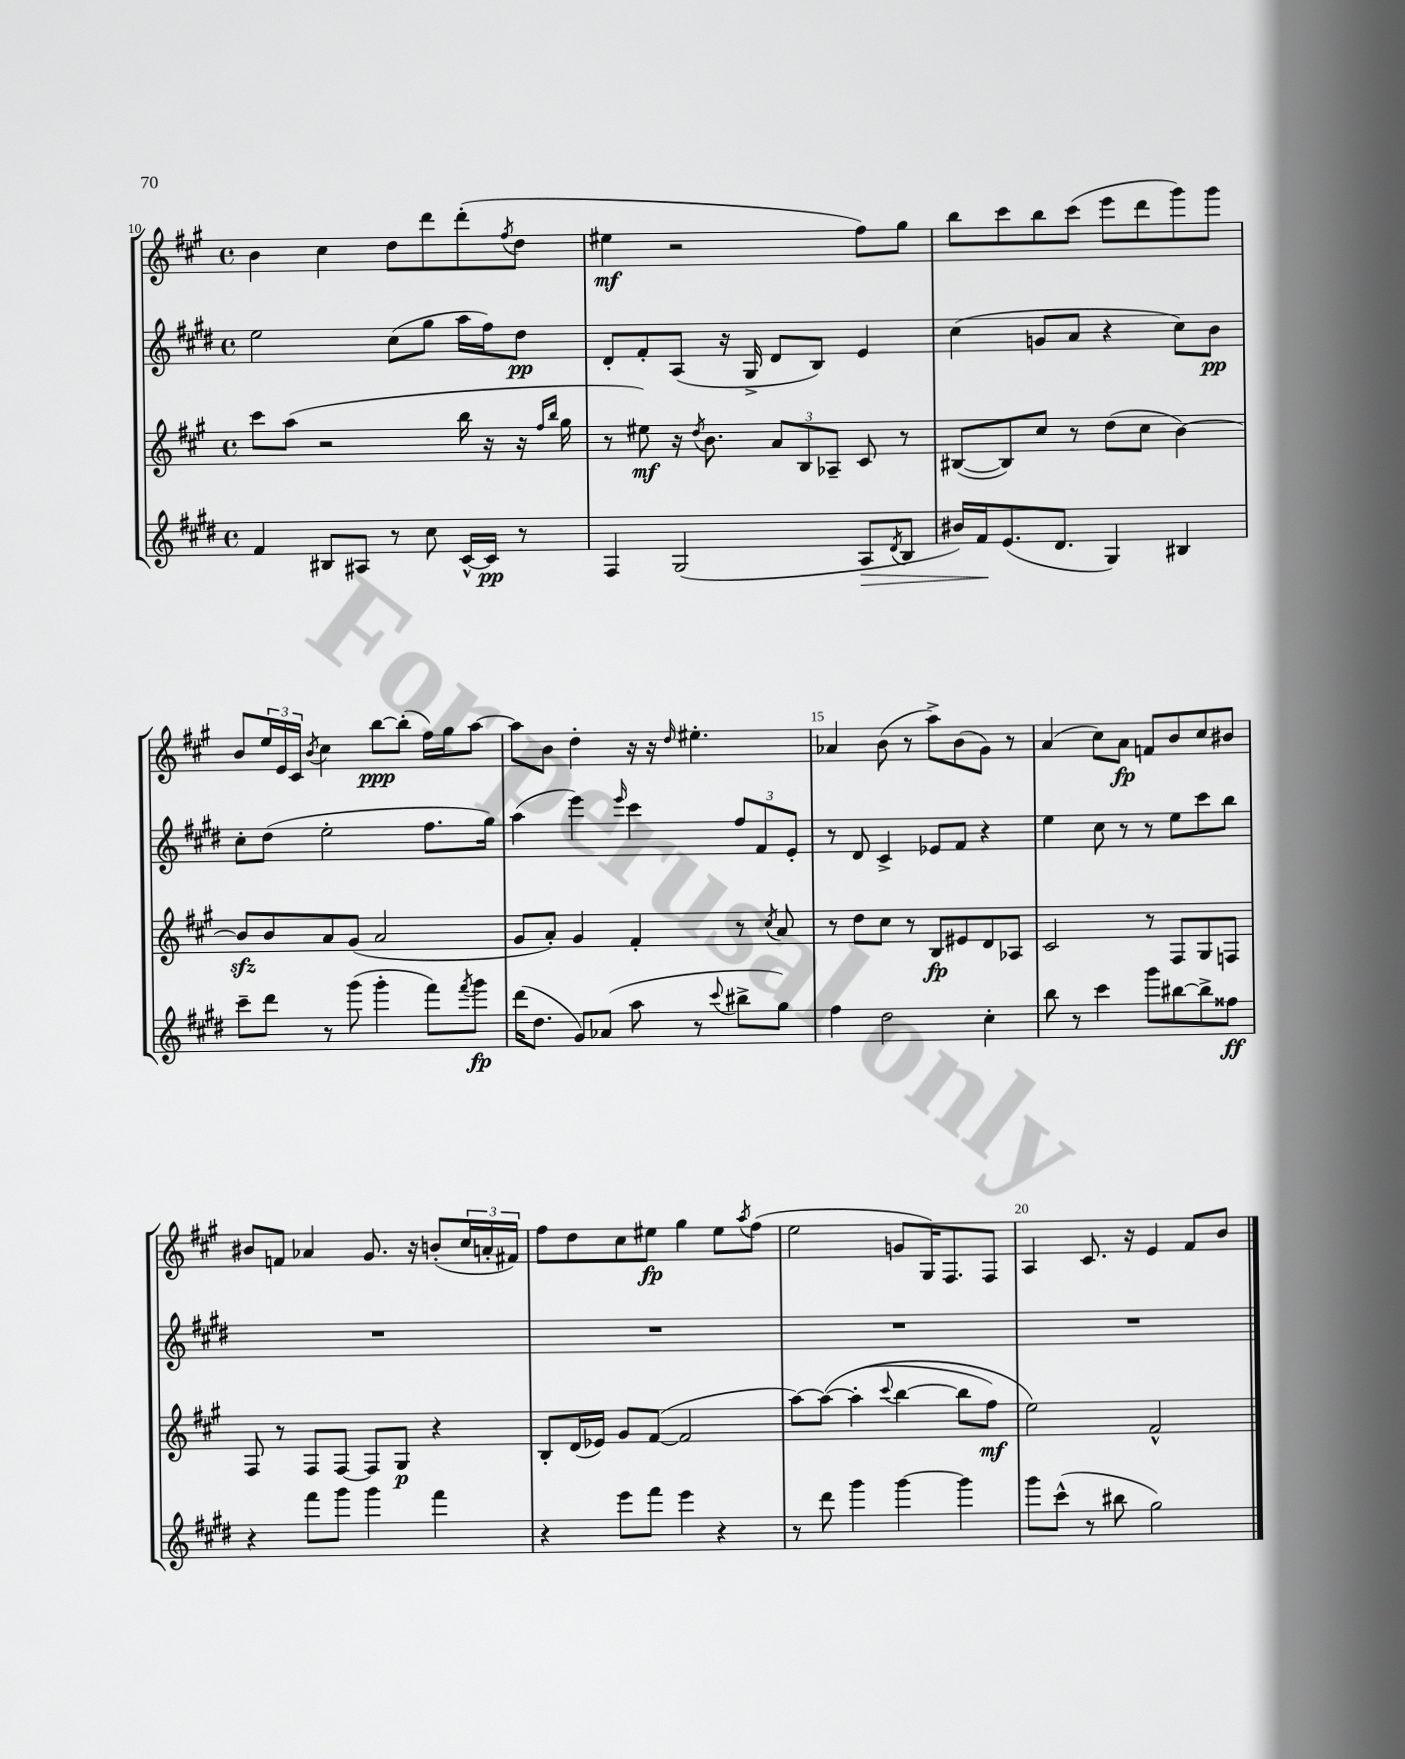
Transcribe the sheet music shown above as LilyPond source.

<<
\new StaffGroup <<
\new Staff = "s0" {
    \clef treble \key a \major \defaultTimeSignature \time 4/4
    b'4 cis''4 d''8 d'''8 d'''8-.( \acciaccatura { fis''8 } d''8 |
    eis''4\mf r2 fis''8) gis''8 |
    b''8 cis'''8 b''8 cis'''8( e'''8 d'''8 gis'''8) gis'''8 |
    b'8 \tuplet 3/2 { e''16 e'16 cis'16 } \acciaccatura { b'8 } cis''4 b''8~\ppp b''8-.( fis''16) gis''16 a''8~ |
    a''8 b'8 d''4-. r16 r16 \grace { d''16 } eis''4.-. |
    aes'4 b'8( r8 a''8->) b'8( gis'8) r8 |
    a'4( cis''8) a'8\fp f'8 b'8 cis''8 bis'8 |
    bis'8 f'8 aes'4 gis'8. r16 b'8-.( \tuplet 3/2 { cis''16 a'16-. fis'16) } |
    fis''8 d''8 cis''8 eis''8\fp gis''4 eis''8 \acciaccatura { a''8 } fis''8( |
    e''2 g'8 gis16) fis8. fis8 |
    a4 cis'8. r16 e'4 fis'8 b'8 \bar "|." |
}
\new Staff = "s1" {
    \clef treble \key e \major \defaultTimeSignature \time 4/4
    e''2 cis''8( gis''8 a''16 fis''16) dis''8\pp |
    dis'8-. fis'8-. a8( r16 gis16-> dis'8 b8) e'4 |
    cis''4( g'8 a'8 r4 cis''8) b'8\pp |
    cis''8-. dis''8( e''2-. fis''8. gis''16) |
    a''4( e'''4) \grace { e'''16 } cis'''4 \tuplet 3/2 { fis''8 fis'8 e'8-. } |
    r8 dis'8 cis'4-> ees'8 fis'8 r4 |
    e''4 cis''8 r8 r8 e''8 cis'''8 b''8 |
    R1 |
    R1 |
    R1 |
    R1 \bar "|." |
}
\new Staff = "s2" {
    \clef treble \key a \major \defaultTimeSignature \time 4/4
    cis'''8 a''8( r2 b''16 r16 r16 \grace { fis''16 b''16 } gis''16 |
    r8 eis''8\mf) r16 \acciaccatura { d''8 } b'8. \tuplet 3/2 { a'8 b8 aes8-- } cis'8 r8 |
    bis8~( bis8) cis''8 r8 d''8( cis''8 b'4~) |
    b'8\sfz b'8 a'8 gis'8( a'2 |
    gis'8 a'8-.) gis'4 fis'4-. r8 \acciaccatura { cis''8 } a'8 |
    r8 d''8 cis''8 r8 b8\fp eis'8 d'8 aes8 |
    cis'2 r8 fis8 gis8 f8 |
    fis8 r8 fis8 fis8~ fis8 gis8\p r4 |
    b8-. d'16( ees'16) gis'8 fis'8~( fis'2 |
    a''8~) a''8~\( a''4-.( \appoggiatura { cis'''8 } b''4~ b''8 fis''8\mf) |
    e''2\) fis'2-^ \bar "|." |
}
\new Staff = "s3" {
    \clef treble \key e \major \defaultTimeSignature \time 4/4
    fis'4 bis8 ais8 r8 cis''8 cis'16~-^ cis'16\pp r8 |
    fis4 gis2( a8\> \acciaccatura { dis'8 } b8 |
    bis'16) fis'16\! e'8.( dis'8. gis4) bis4 |
    cis'''8-- dis'''8 r8 gis'''8( gis'''4-. fis'''8) \acciaccatura { fis'''8 } gis'''8\fp |
    dis'''16( dis''8. gis'8) aes'8( a''8 r8 \appoggiatura { cis'''8 } bis''8-> gis''8) |
    fis''4 dis''2 cis''4-. |
    b''8 r8 cis'''4 gis'''8 bis''8~ bis''8-> fisis''8\ff |
    r4 fis'''8 gis'''8 gis'''4 fis'''4 |
    r4 e'''8 fis'''8 e'''4 r4 |
    r8 dis'''8 gis'''4 gis'''4~ gis'''4 |
    gis'''8 cis'''8-^( r8 bis''8 gis''2) \bar "|." |
}
>>
>>
\layout { \context { \Score currentBarNumber = #10 \override BarNumber.break-visibility = ##(#f #t #t) barNumberVisibility = #(every-nth-bar-number-visible 5) } }
